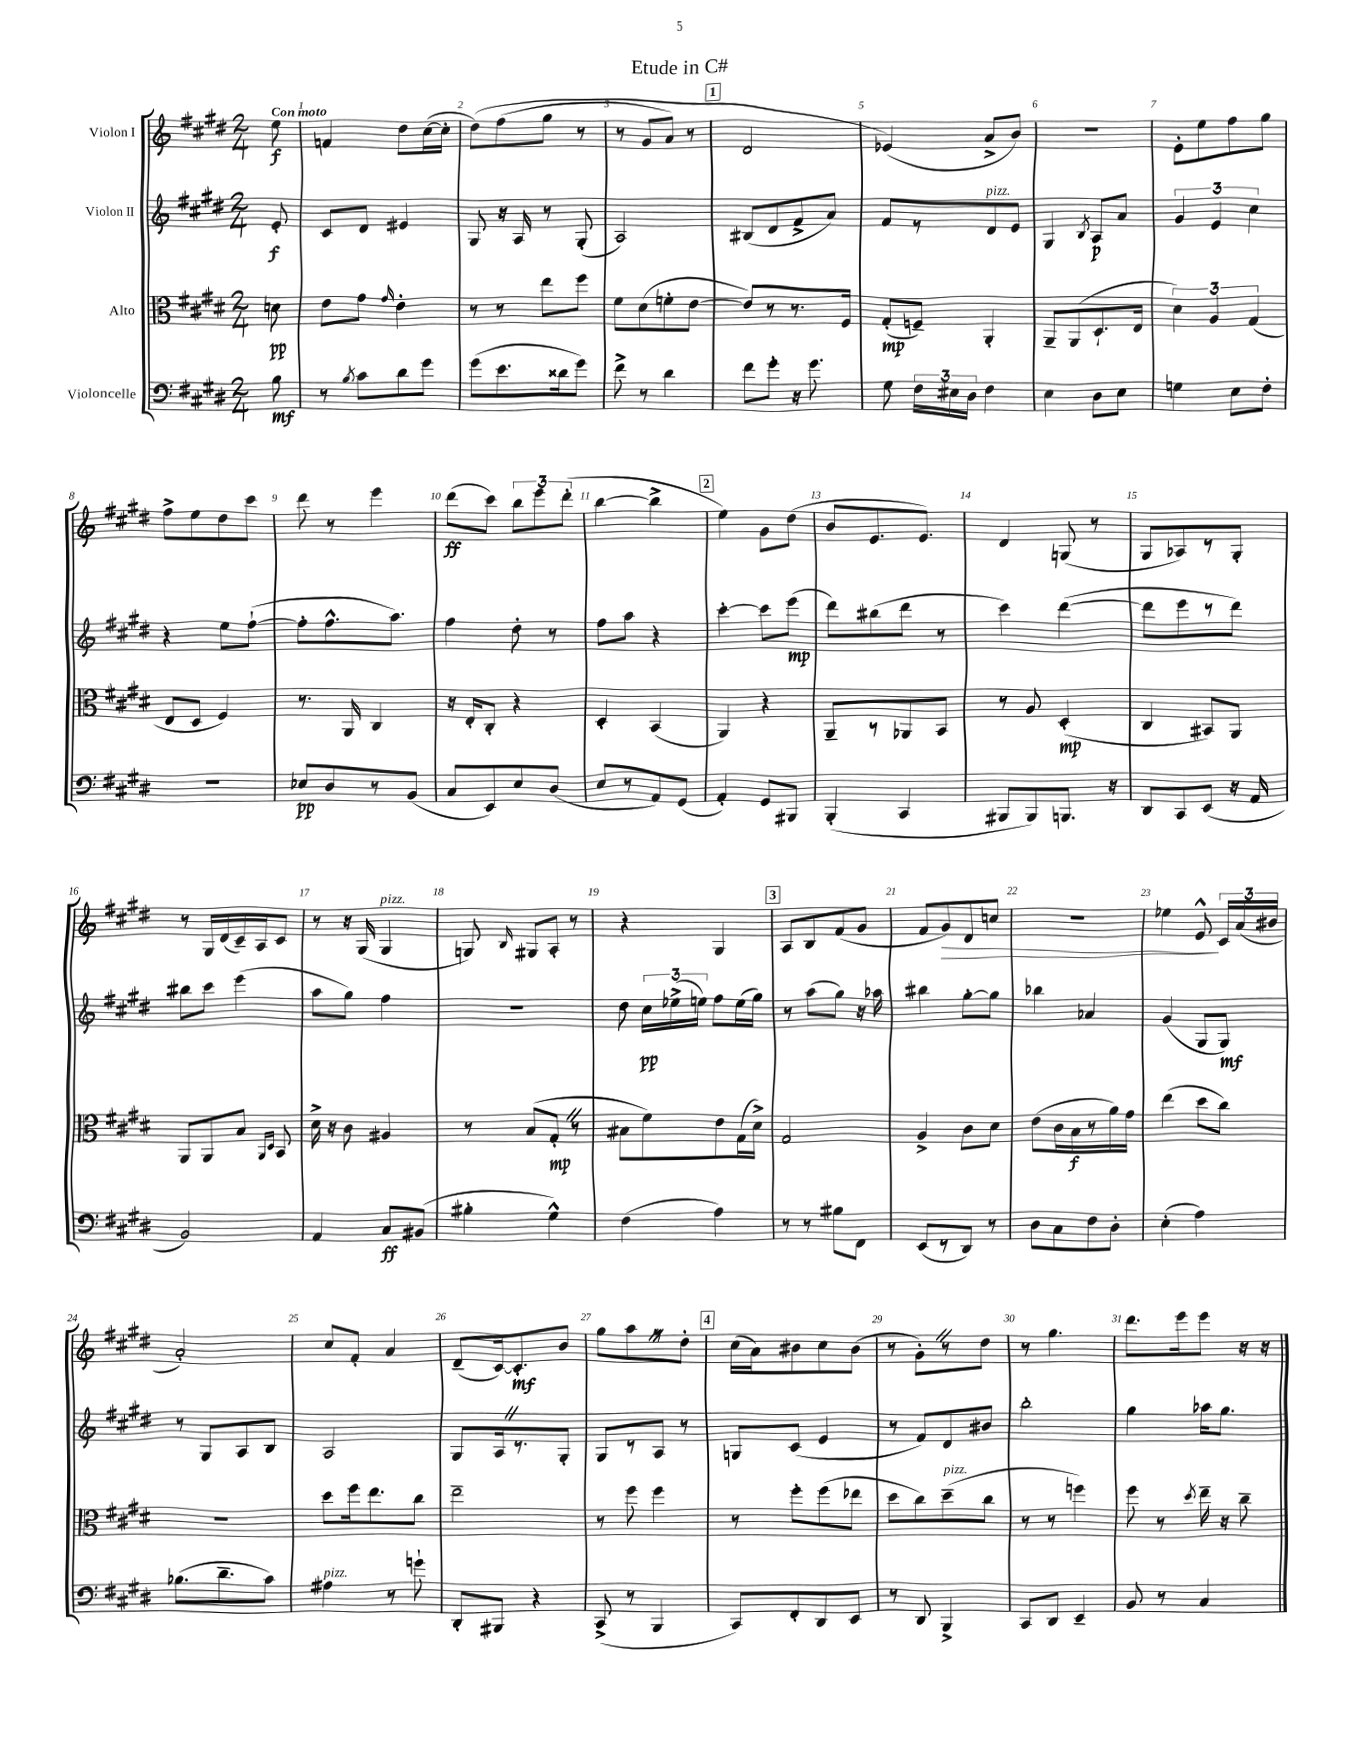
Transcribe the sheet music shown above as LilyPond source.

\header { title = "Etude in C#" }
<<
\new StaffGroup <<
\new Staff = "s0" \with { instrumentName = "Violon I" } {
    \clef treble \key e \major \numericTimeSignature \time 2/4 \partial 8 \tempo "Con moto"
    \autoBeamOff e''8\f |
    f'4 dis''8[ cis''16~( cis''16]-. |
    dis''8[)\( fis''8( gis''8] r8 |
    r8 gis'8[ a'8]) r8 |
    \mark \markup { \box "1" } dis'2 |
    ees'4(\) a'8[-> b'8]) |
    R2 |
    e'8[-. e''8 fis''8 gis''8] |
    fis''8[-> e''8 dis''8 cis'''8] |
    dis'''8 r8 e'''4 |
    dis'''8[\ff( cis'''8]) \tuplet 3/2 { b''8[ e'''8 dis'''8]-.( } |
    b''4~ b''4-> |
    \mark \markup { \box "2" } e''4) gis'8[ dis''8]( |
    b'8[ e'8. e'8.]) |
    dis'4 g8( r8 |
    gis8[ aes8) r8 gis8]-. |
    r8 gis16[ dis'16( cis'16--) a16 cis'8] |
    r8 r16 gis16( gis4^\markup { \italic "pizz." } |
    g8) \grace { b16 } gis8[ a8]-. r8 |
    r4 gis4 |
    \mark \markup { \box "3" } a8[ b8 fis'8( gis'8] |
    fis'8[ gis'8\>) dis'8 c''8] |
    R2 |
    ees''4 e'8-^\! \tuplet 3/2 { cis'16[ a'16( bis'16] } |
    a'2-.) |
    cis''8[ fis'8]-. a'4 |
    dis'8[--( cis'16~) cis'8.-.\mf b'8] |
    gis''8[ a''8 \once \override BreathingSign.text = \markup { \musicglyph "scripts.caesura.straight" } \breathe r8 dis''8]-. |
    \mark \markup { \box "4" } cis''16[( a'16) bis'8 cis''8 bis'8]( |
    r8 gis'8[-.) \once \override BreathingSign.text = \markup { \musicglyph "scripts.caesura.straight" } \breathe r8 dis''8] |
    r8 gis''4. |
    dis'''8.[ e'''16 e'''8] r16 r16 \bar "|." |
}
\new Staff = "s1" \with { instrumentName = "Violon II" } {
    \clef treble \key e \major \numericTimeSignature \time 2/4 \partial 8
    \autoBeamOff e'8-.\f |
    cis'8[ dis'8] eis'4 |
    gis8 r16 a16 r8 gis8-.( |
    a2) |
    \mark \markup { \box "1" } bis8[( dis'8 fis'8-> a'8]) |
    fis'8[ r8 dis'8^\markup { \italic "pizz." } e'8] |
    gis4 \acciaccatura { b8 } a8[\p a'8] |
    \tuplet 3/2 { gis'4 e'4 cis''4 } |
    r4 e''8[ fis''8]~-!( |
    fis''8[-. fis''8.-^ a''8.]) |
    fis''4 dis''8-. r8 |
    fis''8[ a''8] r4 |
    \mark \markup { \box "2" } cis'''4~-. cis'''8[ e'''8]\mp( |
    dis'''8[) bis''8( dis'''8] r8 |
    cis'''4) dis'''4~( |
    dis'''8[ e'''8 r8 dis'''8]) |
    bis''8[ cis'''8] e'''4( |
    a''8[ gis''8]) fis''4 |
    R2 |
    dis''8 \tuplet 3/2 { cis''16[\pp ees''16->( e''16]) } fis''8[ e''16( gis''16]) |
    \mark \markup { \box "3" } r8 a''8[( gis''8]) r16 aes''16 |
    bis''4 gis''8[~-. gis''8] |
    bes''4 aes'4 |
    gis'4( gis8[ gis8]\mf) |
    r8 gis8[ a8 b8] |
    a2 |
    gis8[ a16 \once \override BreathingSign.text = \markup { \musicglyph "scripts.caesura.straight" } \breathe r8. gis8]-. |
    gis8[ r8 a8] r8 |
    \mark \markup { \box "4" } g8[ cis'8]( e'4 |
    r8 fis'8[) dis'8 bis'8] |
    b''2-. |
    gis''4 aes''16[ gis''8.] \bar "|." |
}
\new Staff = "s2" \with { instrumentName = "Alto" } {
    \clef alto \key e \major \numericTimeSignature \time 2/4 \partial 8
    \autoBeamOff d'8\pp |
    e'8[ gis'8] \grace { gis'16 } e'4-. |
    r8 r8 e''8[ fis''8] |
    fis'8[ dis'8( f'8-. e'8]~ |
    \mark \markup { \box "1" } e'8[) r8 r8. fis16] |
    gis8[-.\mp( f8]--) a,4-. |
    a,8[-- a,8( dis8.-! e16] |
    \tuplet 3/2 { dis'4) a4 gis4( } |
    e8[ dis8] fis4) |
    r8. a,16 cis4 |
    r16 e16[-. cis8]-. r4 |
    dis4-. b,4( |
    \mark \markup { \box "2" } a,4) r4 |
    a,8[-- r8 aes,8 b,8] |
    r8 a8 dis4-.\mp( |
    cis4 bis,8[) a,8] |
    a,8[ a,8 b8] \grace { a,16[ dis16] } b,8 |
    dis'16-> r16 cis'8 ais4 |
    r8 b8[( gis8]-.\mp \once \override BreathingSign.text = \markup { \musicglyph "scripts.caesura.straight" } \breathe r8 |
    bis8[ fis'8) e'8 gis16( dis'16]->) |
    \mark \markup { \box "3" } gis2 |
    a4-> cis'8[ dis'8] |
    e'8[( cis'16 b16\f r8 a'16) gis'16] |
    e''4( dis''8[ cis''8]) |
    r2 |
    dis''8[ fis''16 e''8. cis''8] |
    e''2-- |
    r8 fis''8 fis''4 |
    \mark \markup { \box "4" } r8 fis''8[-. fis''8( ees''8] |
    dis''8[ cis''8) dis''8--^\markup { \italic "pizz." }( cis''8] |
    r8 r8 f''4) |
    fis''8 r8 \acciaccatura { dis''8 } e''16-- r16 cis''8-- \bar "|." |
}
\new Staff = "s3" \with { instrumentName = "Violoncelle" } {
    \clef bass \key e \major \numericTimeSignature \time 2/4 \partial 8
    \autoBeamOff b8\mf |
    r8 \acciaccatura { b8 } cis'8[ dis'8 gis'8] |
    gis'8[( e'8. disis'16 gis'8]) |
    fis'8-> r8 dis'4 |
    \mark \markup { \box "1" } fis'8[ gis'8]-. r16 gis'8. |
    gis8 \tuplet 3/2 { fis16[ eis16 dis16] } fis4 |
    e4 dis8[ e8] |
    g4 e8[ fis8]-. |
    R2 |
    ees8[\pp dis8 r8 b,8]( |
    cis8[ e,8) e8 dis8]( |
    e8[ r8 a,8) gis,8]( |
    \mark \markup { \box "2" } a,4-.) gis,8[ bis,,8] |
    b,,4-.( cis,4 |
    bis,,8[ bis,,8) b,,8.] r16 |
    dis,8[ cis,8 e,8]( r16 a,16 |
    b,2) |
    a,4 cis8[\ff bis,8]( |
    bis4-. gis4-^) |
    fis4( a4) |
    \mark \markup { \box "3" } r8 r8 bis8[ fis,8] |
    e,8[( r8 dis,8]) r8 |
    dis8[ cis8 fis8 dis8]-. |
    e4-.( a4) |
    bes8.[( dis'8.-- cis'8]) |
    ais4^\markup { \italic "pizz." } r8 g'8-! |
    dis,8[-. bis,,8] r4 |
    cis,8->( r8 b,,4 |
    \mark \markup { \box "4" } cis,8[) fis,8-. dis,8 e,8] |
    r8 dis,8 b,,4-> |
    cis,8[ dis,8] e,4-- |
    b,8 r8 cis4 \bar "|." |
}
>>
>>
\layout { \context { \Score \override BarNumber.break-visibility = ##(#f #t #t) barNumberVisibility = #all-bar-numbers-visible } }
